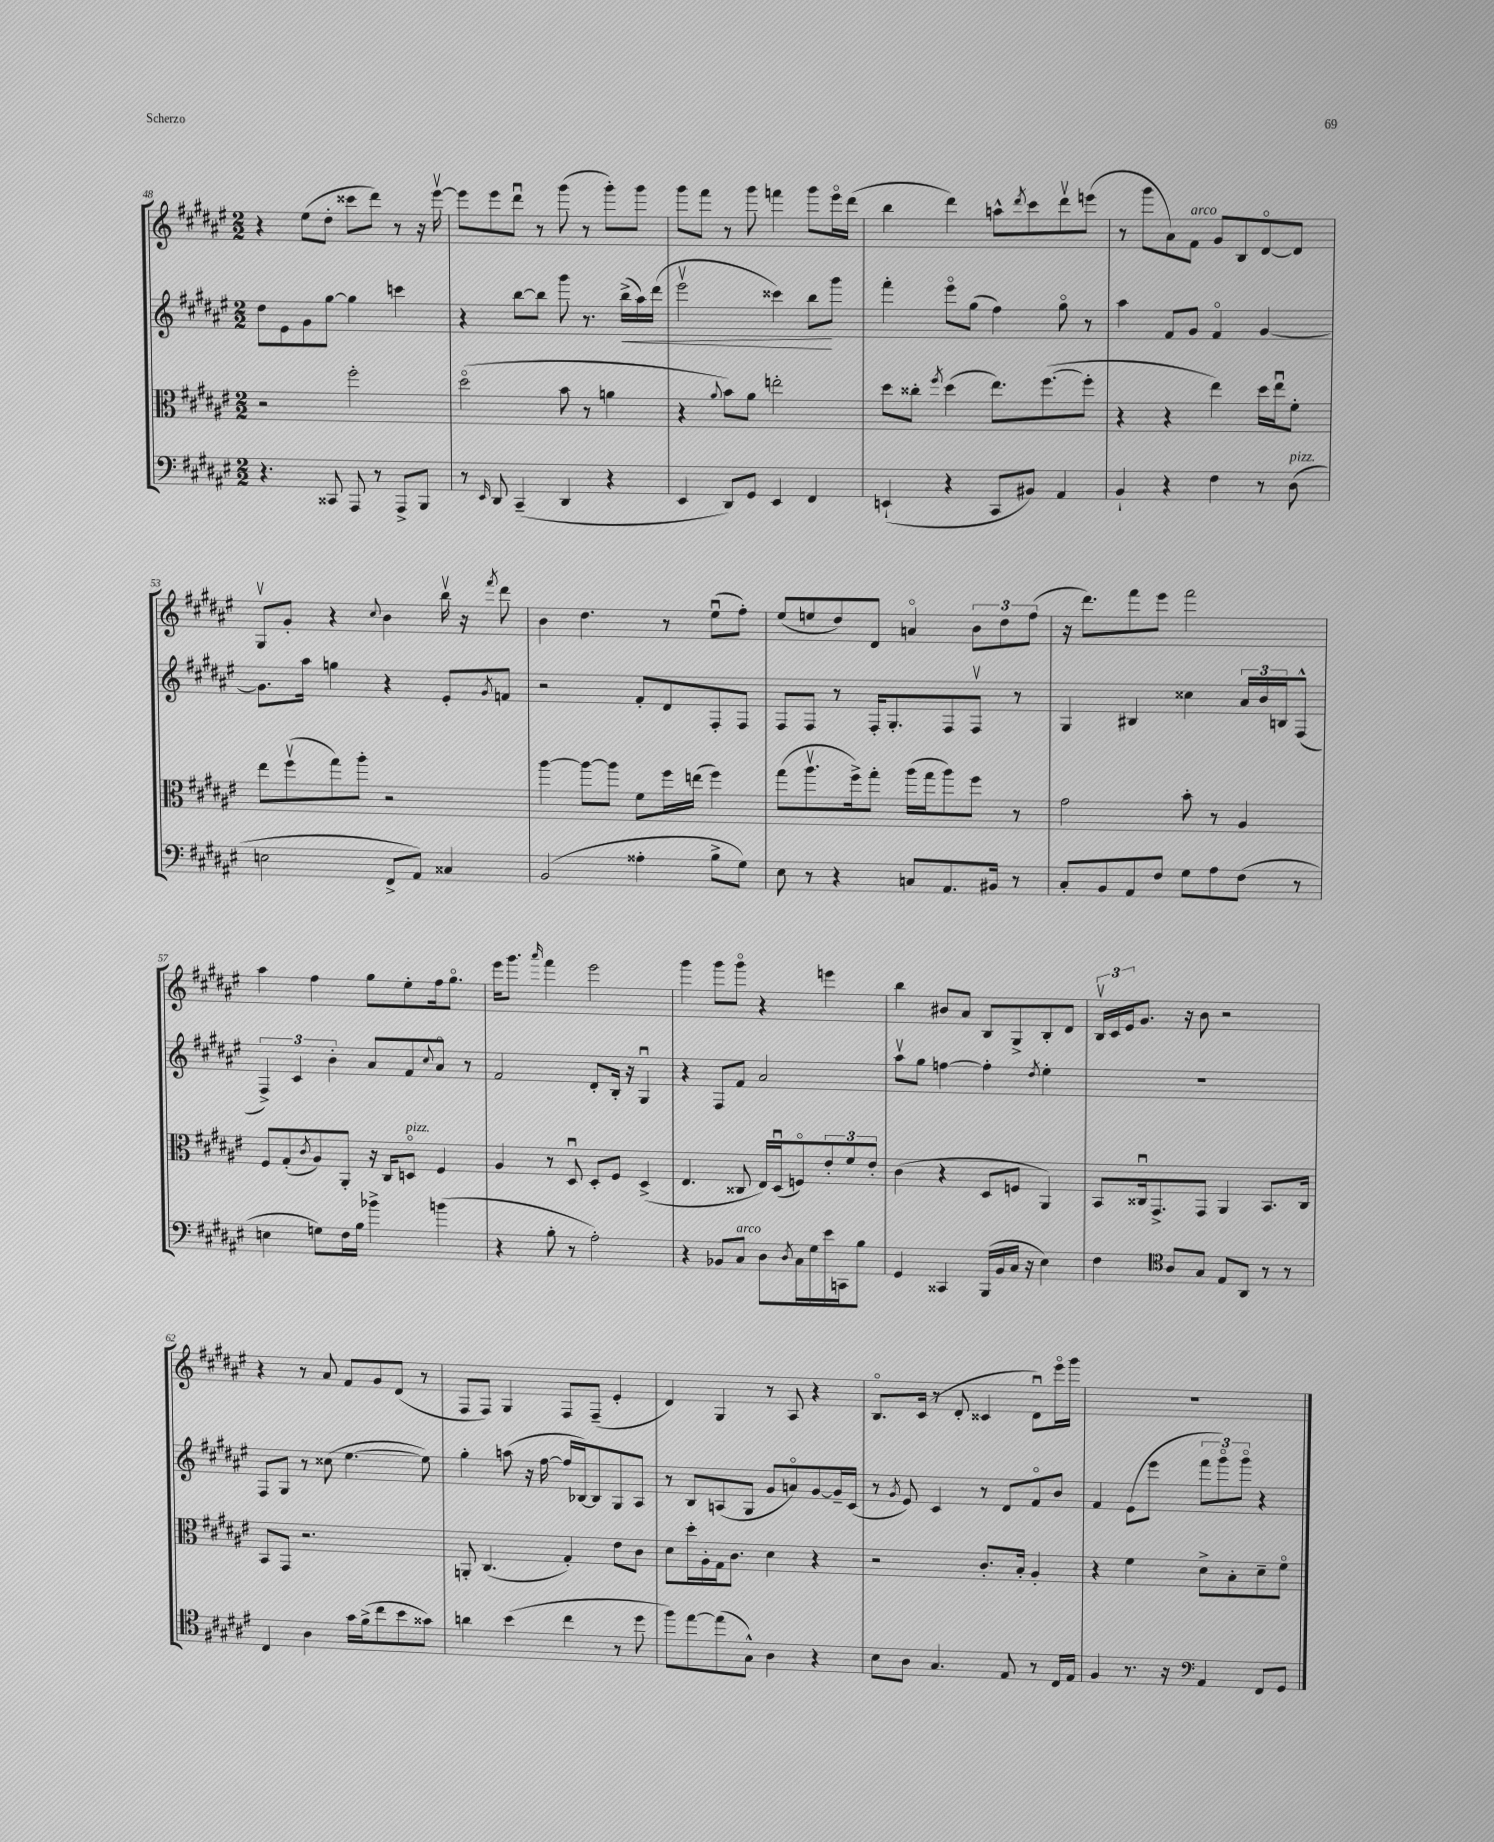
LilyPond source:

<<
\new StaffGroup <<
\new Staff = "s0" {
    \clef treble \key fis \major \numericTimeSignature \time 2/2
    r4 eis''8( dis''8-. cisis'''8 dis'''8) r8 r16 eis'''16~\upbow |
    eis'''8 eis'''8 dis'''8\downbow r8 gis'''8( r8 gis'''8-.) gis'''8 |
    gis'''8 fis'''8 r8 gis'''8 f'''4 gis'''8 eis'''16\flageolet dis'''16( |
    b''4 dis'''4) a''8-^ \acciaccatura { dis'''8 } cis'''8 dis'''8\upbow e'''8( |
    r8 gis'''8 ais'8) fis'8^\markup { \italic "arco" } gis'8 b8 dis'8~\flageolet dis'8 |
    gis8\upbow gis'8-. r4 \appoggiatura { cis''8 } b'4 b''16\upbow r16 \acciaccatura { fis'''8 } dis'''8 |
    b'4 dis''4. r8 eis''8\downbow( fis''8-.) |
    eis''8( e''8 dis''8) dis'8 a'4\flageolet \tuplet 3/2 { b'8 dis''8 fis''8( } |
    r16 dis'''8.) fis'''8 eis'''8 fis'''2 |
    ais''4 fis''4 gis''8 eis''8-. fis''16 gis''8.\flageolet |
    eis'''16 gis'''8. \grace { ais'''16 } fis'''4 eis'''2 |
    gis'''4 gis'''8 gis'''8\flageolet r4 e'''4 |
    b''4 bis'8 ais'8 b8 gis8-> b8-. dis'8 |
    \tuplet 3/2 { b16\upbow cis'16 eis'16 } gis'8. r16 b'8 r2 |
    r4 r8 ais'8 fis'8 gis'8 dis'8( r8 |
    fis8 fis8) gis4 fis8 fis8--( eis'4-. |
    dis'4) gis4 r8 ais8 r4 |
    b8.\flageolet cis'16( r8 dis'8-. cisis'4 dis'8\downbow) eis'''16\flageolet gis'''16 |
    R1 \bar "|." |
}
\new Staff = "s1" {
    \clef treble \key fis \major \numericTimeSignature \time 2/2
    dis''8 eis'8 gis'8 gis''8~ gis''4 c'''4 |
    r4 b''8~ b''8 gis'''8 r8. b''16->\<( ais''16) dis'''16( |
    eis'''2\upbow cisis'''4) b''8\! gis'''8 |
    fis'''4-. eis'''8\flageolet gis''8( fis''4) gis''8\flageolet r8 |
    ais''4 fis'8 gis'8 fis'4\flageolet gis'4~ |
    gis'8. ais''16 g''4 r4 eis'8-. \acciaccatura { gis'8 } f'8 |
    r2 fis'8-. dis'8 fis8-. fis8 |
    fis8 fis8 r8 fis16-. gis8.-. fis8 fis8\upbow r8 |
    gis4 bis4 cisis''4 \tuplet 3/2 { ais'16 b'16 b16 } fis8-^( |
    \tuplet 3/2 { fis4->) cis'4 b'4-. } ais'8 fis'8 \appoggiatura { cis''8 } ais'8\flageolet r8 |
    fis'2 dis'8-. b16-. r16 gis4\downbow |
    r4 fis8 fis'8 ais'2 |
    ais''8\upbow gis''8 f''4~ f''4-. \acciaccatura { dis''8 } eis''4-. |
    R1 |
    fis8 gis8 r8 cisis''8( eis''4.~ eis''8) |
    gis''4-. a''8( r16 fis''16~ fis''16 bes16~) bes8 gis8 ais8 |
    r8 b8 a8( gis8 gis'8 a'8\flageolet) gis'8~ gis'16-- cis'16( |
    r8 \acciaccatura { gis'8 } eis'8) cis'4 r8 dis'8 fis'8\flageolet b'8 |
    fis'4 eis'8( eis'''8 \tuplet 3/2 { fis'''8 gis'''8\flageolet) gis'''8\flageolet } r4 \bar "|." |
}
\new Staff = "s2" {
    \clef alto \key fis \major \numericTimeSignature \time 2/2
    r2 fis''2-. |
    dis''2\flageolet( b'8 r8 a'4 |
    r4 \appoggiatura { ais'8 } b'8) ais'8 e''2-. |
    dis''8 cisis''8-. \acciaccatura { fis''8 } dis''4( eis''8.) fis''8.~( fis''8-. |
    r4 r4 eis''4) dis''16 eis''16\downbow fis'8-. |
    eis''8 fis''8\upbow( gis''8) ais''8-. r2 |
    ais''4~ ais''8~ ais''8 fis'8 fis''16 e''16( fis''4) |
    gis''8( ais''8.\upbow fis''16->) gis''8-. ais''16( gis''16 ais''8) fis''8 r8 |
    gis'2 b'8-. r8 ais4 |
    fis8 gis8-.( \acciaccatura { cis'8 } ais8) ais,8-. r16 cis16 d8\flageolet^\markup { \italic "pizz." } fis4 |
    ais4 r8 dis8\downbow dis8-. fis8 dis4->( |
    eis4. cisis8 eis16) dis16\downbow( f8\flageolet) \tuplet 3/2 { eis'8-. fis'8 eis'8-. } |
    cis'4( r4 dis8 f8 ais,4) |
    b,8 cisis16\downbow gis,8.-> gis,8 ais,4 b,8. cisis16 |
    b,8 gis,8 r2. |
    a,8-. cis4.( gis4-.) eis'8 cis'8 |
    dis'8 dis''16-. ais16-. gis16 cis'8. dis'4 r4 |
    r2 cis'8.-. b16-. ais4-. |
    r4 fis'4 dis'8-> b8-. dis'8-- fis'8\flageolet \bar "|." |
}
\new Staff = "s3" {
    \clef bass \key fis \major \numericTimeSignature \time 2/2
    r4. cisis,8 ais,,8 r8 ais,,8-> b,,8 |
    r8 \grace { eis,16 } dis,8 cis,4--( dis,4 r4 |
    eis,4 dis,8) gis,8 eis,4 fis,4 |
    e,4-!( r4 cis,8 bis,8) ais,4 |
    b,4-! r4 fis4 r8 dis8^\markup { \italic "pizz." }( |
    e2 fis,8-> ais,8) cisis4 |
    b,2( aisis4-. b8-> gis8) |
    eis8 r8 r4 c8 ais,8. bis,16 r8 |
    cis8-. b,8 ais,8 fis8 gis8 ais8 fis8( r8 |
    e4 g8) fis16 b16 bes'4-> b'4( |
    r4 b8-. r8 ais2-.) |
    r4 bes,8 cis8^\markup { \italic "arco" } dis8 \acciaccatura { dis8 } cis16 gis16 eis'16 c,16 b8 |
    gis,4 cisis,4 b,,16( b,16 cis16 r16 eis4) |
    fis4 \clef tenor ais8 gis8 eis8 ais,8 r8 r8 |
    cis4 ais4 gis'16 fis'16->( cis''8 b'8 gisis'8) |
    a'4 b'4( cis''4 r8 dis''8 |
    fis''8) eis''8~ eis''8( gis8-^) ais4 r4 |
    b8 ais8 gis4. eis8 r8 cis16 eis16 |
    fis4 r8. r16 \clef bass ais,4 fis,8 gis,8 \bar "|." |
}
>>
>>
\layout { \context { \Score currentBarNumber = #48 } }
